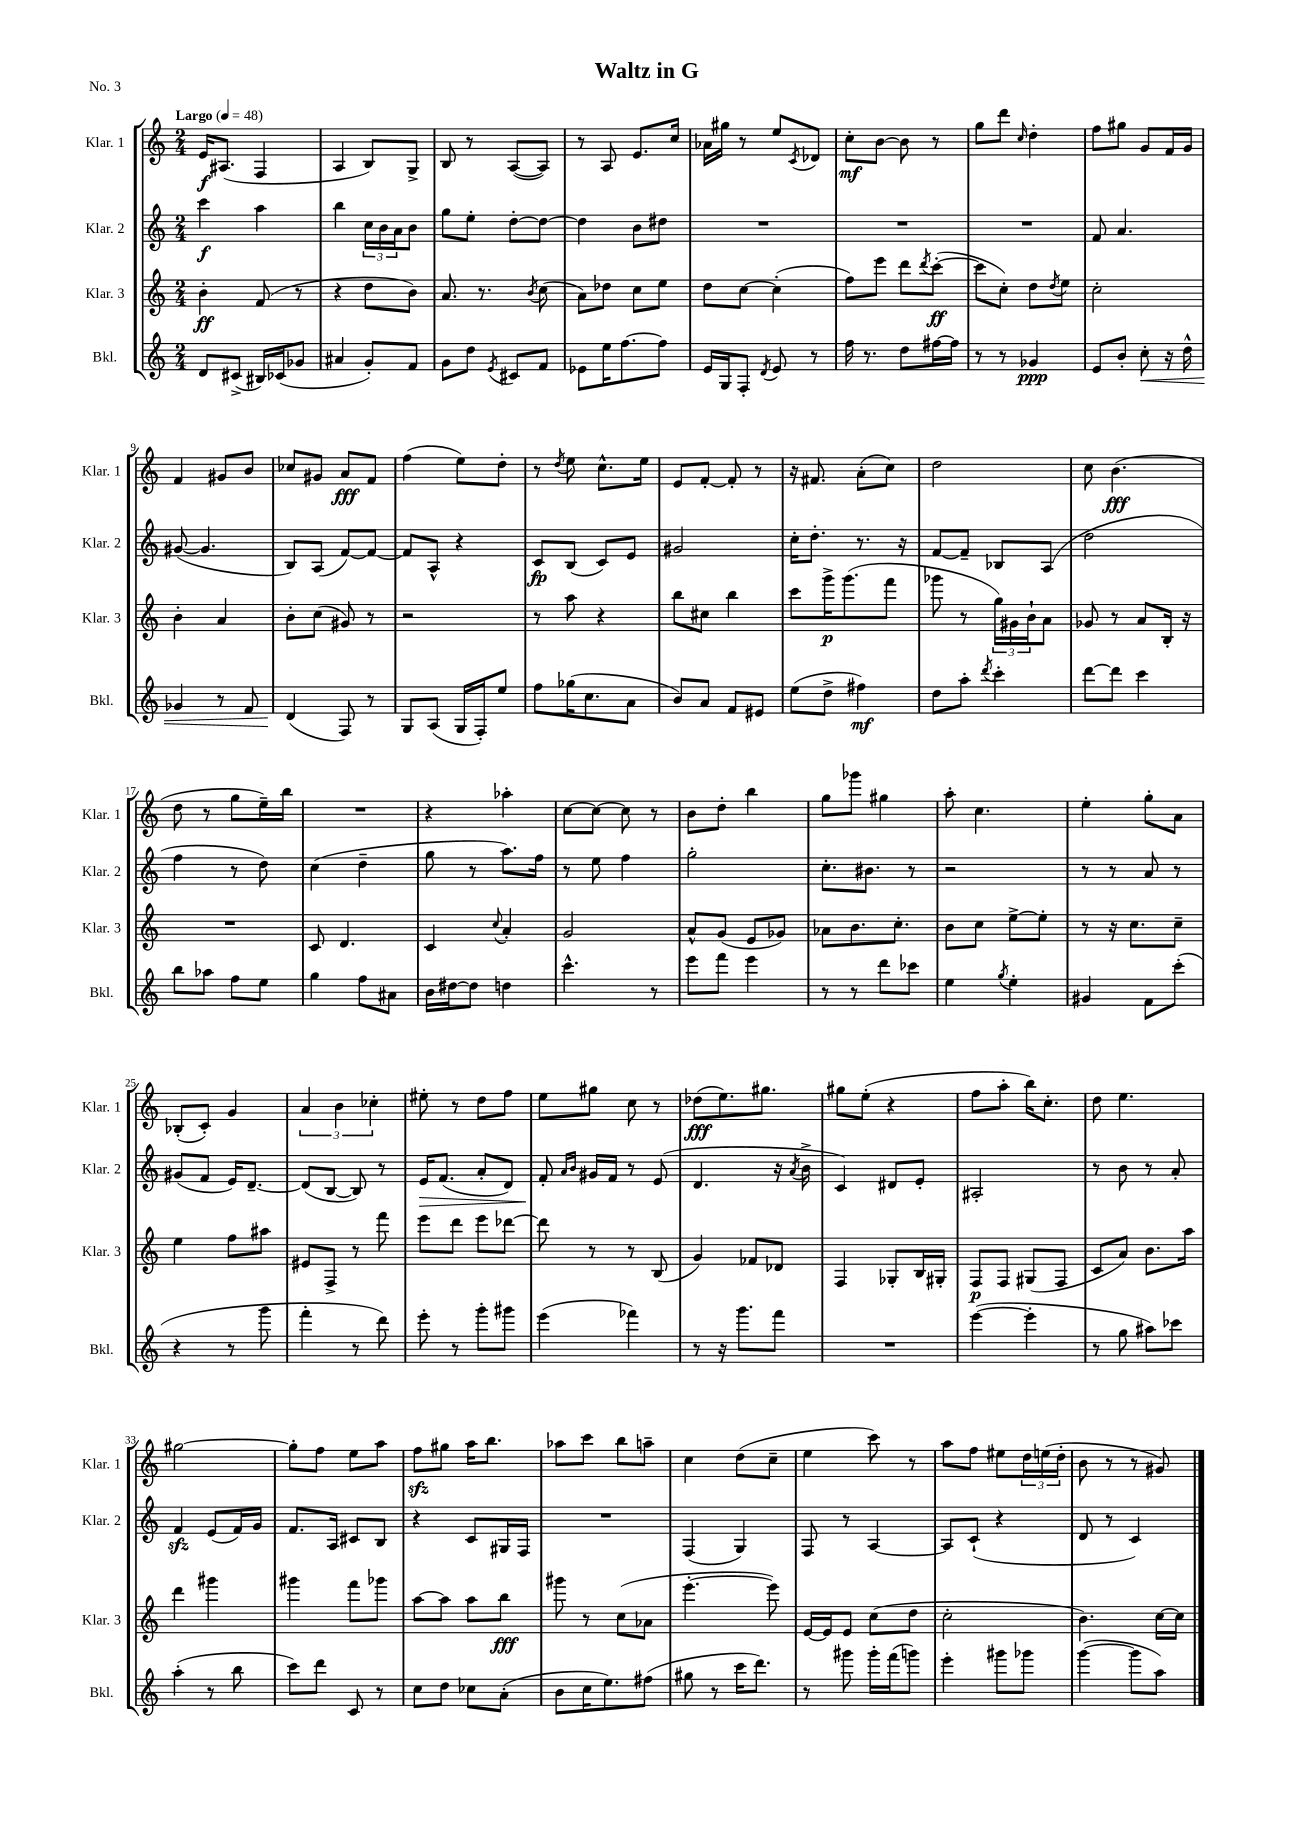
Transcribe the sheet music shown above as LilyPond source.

\header { title = "Waltz in G" piece = "No. 3" }
<<
\new StaffGroup <<
\new Staff = "s0" \with { instrumentName = "Klar. 1" shortInstrumentName = "Klar. 1" } {
    \clef treble \key c \major \numericTimeSignature \time 2/4 \tempo "Largo" 4 = 48
    e'16\f ais8.( f4 |
    a4 b8) g8-> |
    b8 r8 a8~( a8) |
    r8 a8 e'8. c''16 |
    aes'16 gis''16 r8 e''8 \acciaccatura { c'8 } des'8 |
    c''8-.\mf b'8~ b'8 r8 |
    g''8 d'''8 \grace { c''16 } d''4-. |
    f''8 gis''8 g'8 f'16 g'16 |
    f'4 gis'8 b'8 |
    ces''8 gis'8 a'8\fff f'8 |
    f''4( e''8) d''8-. |
    r8 \acciaccatura { d''8 } e''8 c''8.-^ e''16 |
    e'8 f'8~-. f'8-. r8 |
    r16 fis'8. a'8-.( c''8) |
    d''2 |
    c''8 b'4.\fff( |
    d''8 r8 g''8 e''16--) b''16 |
    R2 |
    r4 aes''4-. |
    c''8~ c''8~ c''8 r8 |
    b'8 d''8-. b''4 |
    g''8 ges'''8 gis''4 |
    a''8-. c''4. |
    e''4-. g''8-. a'8 |
    bes8-.( c'8-.) g'4 |
    \tuplet 3/2 { a'4 b'4 ces''4-. } |
    eis''8-. r8 d''8 f''8 |
    e''8 gis''8 c''8 r8 |
    des''8\fff( e''8.) gis''8. |
    gis''8 e''8-.( r4 |
    f''8 a''8-. b''16) c''8.-. |
    d''8 e''4. |
    gis''2~ |
    gis''8-. f''8 e''8 a''8 |
    f''8\sfz gis''8 a''16 b''8. |
    aes''8 c'''8 b''8 a''8-- |
    c''4 d''8( c''8-- |
    e''4 c'''8) r8 |
    a''8 f''8 eis''8 \tuplet 3/2 { d''16 e''16( d''16-. } |
    b'8 r8 r8 gis'8) \bar "|." |
}
\new Staff = "s1" \with { instrumentName = "Klar. 2" shortInstrumentName = "Klar. 2" } {
    \clef treble \key c \major \numericTimeSignature \time 2/4
    c'''4\f a''4 |
    b''4 \tuplet 3/2 { c''16 b'16 a'16 } b'8 |
    g''8 e''8-. d''8~-. d''8~ |
    d''4 b'8 dis''8 |
    R2 |
    R2 |
    R2 |
    f'8 a'4. |
    gis'8~( gis'4. |
    b8) a8( f'8~) f'8~ |
    f'8 a8-^ r4 |
    c'8\fp b8( c'8) e'8 |
    gis'2 |
    c''16-. d''8.-. r8. r16 |
    f'8~ f'8-- bes8 a8( |
    d''2 |
    f''4 r8 d''8) |
    c''4( d''4-- |
    g''8 r8 a''8.) f''16 |
    r8 e''8 f''4 |
    g''2-. |
    c''8.-. bis'8. r8 |
    r2 |
    r8 r8 a'8 r8 |
    gis'8( f'8 e'16) d'8.~-- |
    d'8( b8~ b8) r8 |
    e'16\> f'8.( a'8-. d'8) |
    f'8-.\! \grace { a'16 b'16 } gis'16 f'16 r8 e'8( |
    d'4. r16 \acciaccatura { a'8 } b'16-> |
    c'4) dis'8 e'8-. |
    ais2-. |
    r8 b'8 r8 a'8-. |
    f'4\sfz e'8( f'16) g'16 |
    f'8. a16 cis'8 b8 |
    r4 c'8 gis16 f16 |
    R2 |
    f4( g4) |
    f8 r8 a4~ |
    a8 c'8-!( r4 |
    d'8 r8 c'4) \bar "|." |
}
\new Staff = "s2" \with { instrumentName = "Klar. 3" shortInstrumentName = "Klar. 3" } {
    \clef treble \key c \major \numericTimeSignature \time 2/4
    b'4-.\ff f'8( r8 |
    r4 d''8 b'8) |
    a'8. r8. \acciaccatura { b'8 } c''8( |
    a'8) des''8 c''8 e''8 |
    d''8 c''8~ c''4-.( |
    f''8) e'''8 d'''8 \acciaccatura { d'''8 } c'''8~-.\ff( |
    c'''8 c''8-.) d''8 \acciaccatura { d''8 } e''8 |
    c''2-. |
    b'4-. a'4 |
    b'8-. c''8( gis'8) r8 |
    r2 |
    r8 a''8 r4 |
    b''8 cis''8 b''4 |
    c'''8 g'''16->\p g'''8.( f'''8 |
    ges'''8 r8 \tuplet 3/2 { g''16) gis'16 b'16-! } a'8 |
    ges'8 r8 a'8 b16-. r16 |
    R2 |
    c'8 d'4. |
    c'4 \appoggiatura { c''8 } a'4-. |
    g'2 |
    a'8-^ g'8( e'8 ges'8) |
    aes'8 b'8. c''8.-. |
    b'8 c''8 e''8~-> e''8-. |
    r8 r16 c''8. c''8-- |
    e''4 f''8 ais''8 |
    eis'8 f8-> r8 f'''8 |
    e'''8 d'''8 e'''8 des'''8~ |
    des'''8 r8 r8 b8( |
    g'4) fes'8 des'8 |
    f4 ges8-. b16 gis16-. |
    f8\p f8 gis8( f8 |
    c'8 a'8) b'8. a''16 |
    d'''4 gis'''4 |
    gis'''4 f'''8 ges'''8 |
    a''8~ a''8 a''8 b''8\fff |
    gis'''8 r8 c''8( aes'8 |
    e'''4.~-. e'''8) |
    e'16~ e'16 e'8 c''8( d''8 |
    c''2-. |
    b'4.) c''16~ c''16 \bar "|." |
}
\new Staff = "s3" \with { instrumentName = "Bkl." shortInstrumentName = "Bkl." } {
    \clef treble \key c \major \numericTimeSignature \time 2/4
    d'8 cis'8->( bis16) ces'16( ges'8 |
    ais'4 g'8-.) f'8 |
    g'8 d''8 \acciaccatura { e'8 } cis'8 f'8 |
    ees'8 e''16 f''8.~ f''8 |
    e'16 g16 f8-. \acciaccatura { d'8 } e'8 r8 |
    f''16 r8. d''8 fis''16~ fis''16 |
    r8 r8 ges'4\ppp |
    e'8 b'8-. c''8-.\< r16 d''16-^ |
    ges'4 r8 f'8 |
    d'4\!( f8) r8 |
    g8 a8( g16 f16-.) e''8 |
    f''8 ges''16( c''8. a'8 |
    b'8) a'8 f'8 eis'8 |
    e''8( d''8-> fis''4\mf) |
    d''8 a''8-. \acciaccatura { d'''8 } c'''4-. |
    d'''8~ d'''8 c'''4 |
    b''8 aes''8 f''8 e''8 |
    g''4 f''8 ais'8 |
    b'16 dis''16~ dis''8 d''4 |
    c'''4.-^ r8 |
    e'''8 f'''8 e'''4 |
    r8 r8 d'''8 ces'''8 |
    e''4 \acciaccatura { g''8 } e''4-. |
    gis'4 f'8 c'''8-.( |
    r4 r8 g'''8 |
    f'''4-. r8 d'''8) |
    e'''8-. r8 g'''8-. gis'''8 |
    e'''4( fes'''4) |
    r8 r16 g'''8. f'''8 |
    R2 |
    e'''4~( e'''4-. |
    r8 g''8 ais''8) ces'''8 |
    a''4-.( r8 b''8 |
    c'''8) d'''8 c'8 r8 |
    c''8 d''8 ces''8 a'8-.( |
    b'8 c''16 e''8.) fis''8( |
    gis''8 r8 c'''16 d'''8.) |
    r8 gis'''8 gis'''16-. f'''16( g'''8) |
    e'''4-. gis'''8 ges'''8 |
    g'''4~( g'''8 a''8) \bar "|." |
}
>>
>>
